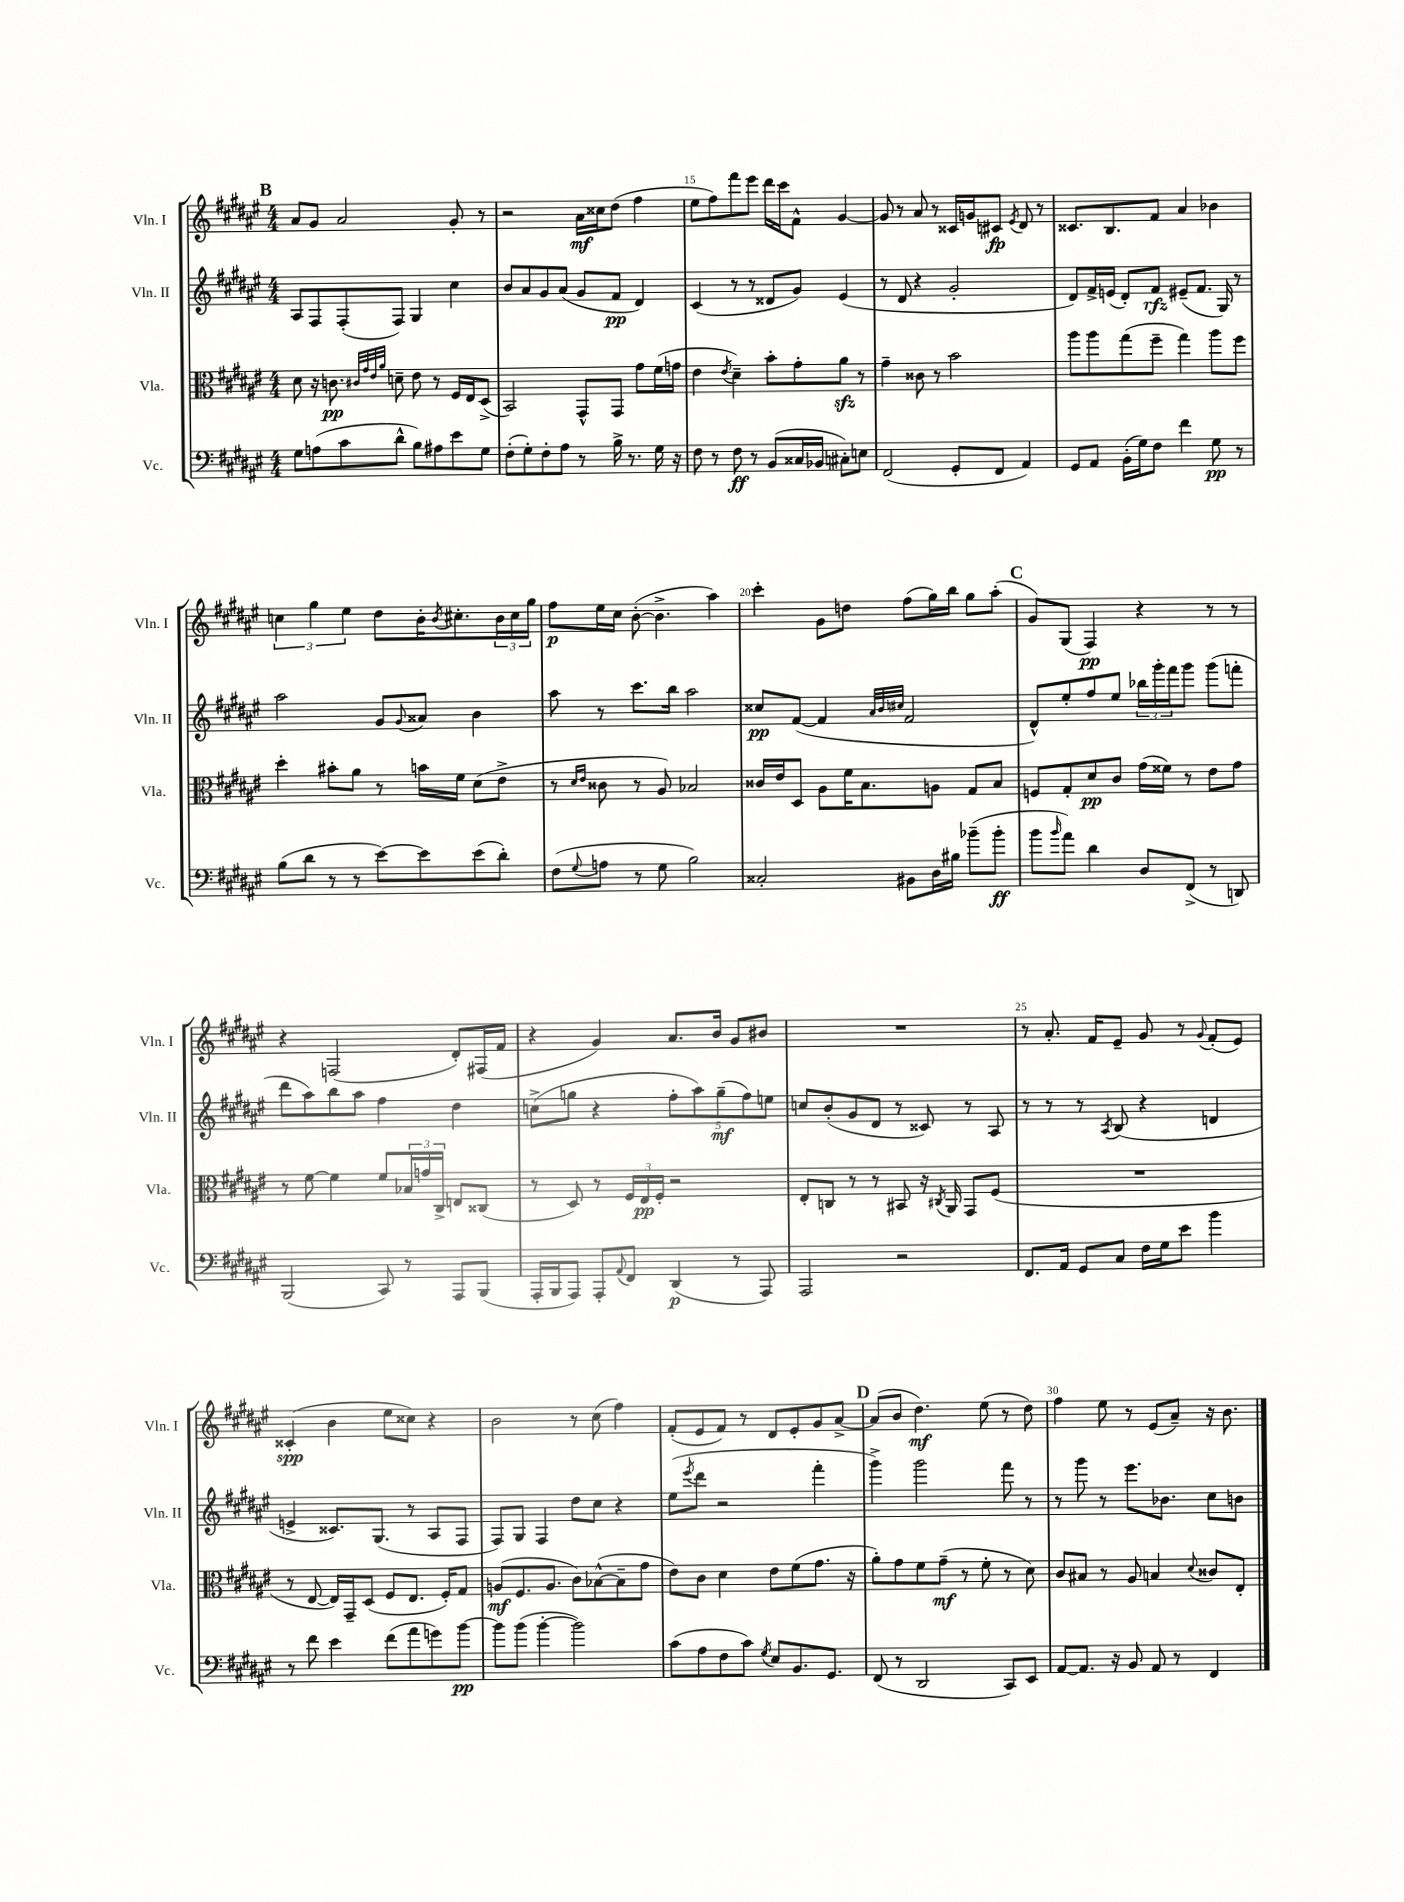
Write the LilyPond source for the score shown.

<<
\new StaffGroup <<
\new Staff = "s0" \with { instrumentName = "Vln. I" shortInstrumentName = "Vln. I" } {
    \clef treble \key fis \major \numericTimeSignature \time 4/4
    \mark \markup { \bold "B" } ais'8 gis'8 ais'2 gis'8-. r8 |
    r2 ais'16\mf cisis''16 dis''8( fis''4 |
    eis''8 fis''8) fis'''8 eis'''8 dis'''16 cis'''16 fis'8-^ gis'4~ |
    gis'8 r8 ais'8 r8 cisis'16 g'16 cis'8\fp \acciaccatura { eis'8 } dis'8 r8 |
    cisis'8. b8. fis'8 ais'4 bes'4 |
    \tuplet 3/2 { c''4 gis''4 eis''4 } dis''8 b'16-. \acciaccatura { b'8 } cis''8.-. \tuplet 3/2 { b'16 cis''16 gis''16 } |
    fis''8\p eis''16 cis''16 b'8~-.( b'4.-> ais''4) |
    cis'''4-. gis'8 d''8 fis''8( gis''16) b''16 gis''8 ais''8-.( |
    \mark \markup { \bold "C" } gis'8) gis8( fis4\pp) r4 r8 r8 |
    r4 f2( dis'8-.) fis16( fis'16 |
    r4 gis'4) ais'8. b'16 gis'8 bis'8 |
    R1 |
    r8 ais'8.-. fis'16 eis'8-- gis'8 r8 \appoggiatura { gis'8 } fis'8-.( eis'8) |
    cisis'4-.\spp( b'4 eis''8 cisis''8) r4 |
    b'2 r8 cis''8( fis''4) |
    fis'8-.( eis'8 fis'8) r8 dis'8 eis'8-. gis'8 ais'8~-> |
    \mark \markup { \bold "D" } ais'8( b'8 dis''4.\mf) eis''8( r8 dis''8) |
    fis''4 eis''8 r8 eis'8( ais'8--) r16 b'8. \bar "|." |
}
\new Staff = "s1" \with { instrumentName = "Vln. II" shortInstrumentName = "Vln. II" } {
    \clef treble \key fis \major \numericTimeSignature \time 4/4
    \mark \markup { \bold "B" } ais8 fis8 fis8-.( fis8) gis4 cis''4 |
    b'8 ais'8 gis'8 ais'8( gis'8 fis'8\pp dis'4) |
    cis'4( r8 r8 disis'8 gis'8) eis'4( |
    r8 dis'8 r4 gis'2-. |
    dis'8) fis'16-> e'16( dis'8-.) fis'8\rfz eis'8--( fis'8. gis16) r8 |
    ais''2 gis'8 \appoggiatura { gis'8 } aisis'8 b'4 |
    ais''8 r8 cis'''8. b''16 ais''2 |
    cisis''8\pp fis'8~( fis'4 \grace { ais'32 b'32 cis''32 } fis'2 |
    \mark \markup { \bold "C" } dis'8-^) eis''8-. fis''8 eis''8 \tuplet 3/2 { bes''16 gis'''16-. fis'''16 } gis'''8 gis'''8( f'''8-. |
    dis'''8 ais''8) b''8 ais''8 fis''4 dis''4 |
    c''8->( g''8 r4 \tuplet 5/4 { fis''8-. ais''8) g''8--\mf( fis''8) e''8 } |
    c''8 b'8-.( gis'8 dis'8 r8 cisis'8) r8 ais8 |
    r8 r8 r8 \acciaccatura { ais8 } b8( r4 d'4 |
    e'4-> cisis'8.) gis8.( r8 ais8 fis8 |
    fis8) gis8 fis4 dis''8 cis''8 r4 |
    eis''8( \acciaccatura { eis'''8 } dis'''8 r2 fis'''4-. |
    \mark \markup { \bold "D" } gis'''4->) gis'''2 fis'''8 r8 |
    r8 gis'''8 r8 eis'''8. bes'8. cis''8 b'8 \bar "|." |
}
\new Staff = "s2" \with { instrumentName = "Vla." shortInstrumentName = "Vla." } {
    \clef alto \key fis \major \numericTimeSignature \time 4/4
    \mark \markup { \bold "B" } dis'8 r16 c'8.\pp \grace { cis'32 gis'32 eis'32 ais'32 } d'8-- eis'8 r8 fis16 eis16 dis8->( |
    b,2) gis,8-^ gis,8 gis'8 fis'16( g'16 |
    eis'4 \acciaccatura { eis'8 } dis'4--) b'8-. gis'8-. ais'8\sfz r8 |
    gis'4-- cisis'8 r8 b'2 |
    ais''8 ais''8 gis''8( fis''8-- gis''4) ais''8 fis''8 |
    dis''4-. bis'8-. ais'8 r8 b'16 fis'16 dis'8( eis'8-> |
    r8 \grace { dis'16 eis'16 } cisis'8 r8 ais8) bes2 |
    cisis'16 eis'16 dis8 ais8 fis'16 b8. a8 gis8 b8 |
    \mark \markup { \bold "C" } f8 gis8-. dis'8\pp cis'8 gis'16( fisis'16) r8 eis'8 gis'8 |
    r8 fis'8~ fis'4 fis'8 \tuplet 3/2 { bes16 g'16 cis16-> } e8 cisis8( |
    r8 dis8) r8 \tuplet 3/2 { fis16 eis16\pp fis16-. } r2 |
    eis8-. c8 r8 r8 bis,8 r16 \acciaccatura { cis8 } ais,16 gis,8 fis8( |
    R1 |
    r8 eis8~ eis16) gis,16-- dis8( fis8 eis8. fis16-.) gis8 |
    a8\mf( fis8. a8. cis'8) bes8~-^( bes8-- gis'8 |
    eis'8) cis'8 dis'4 eis'8 fis'8( gis'8. r16 |
    \mark \markup { \bold "D" } ais'8-.) gis'8 fis'8 gis'8--\mf( r8 fis'8-. r8 dis'8) |
    cis'8 bis8 r8 ais8 b4 \appoggiatura { dis'8 } cisis'8 eis8-. \bar "|." |
}
\new Staff = "s3" \with { instrumentName = "Vc." shortInstrumentName = "Vc." } {
    \clef bass \key fis \major \numericTimeSignature \time 4/4
    \mark \markup { \bold "B" } gis8 a8( cis'8 dis'8-^ b8) ais8 eis'8 gis8 |
    fis8-.( gis8-.) fis8-. ais8 r8 b16-> r8. gis16 r16 |
    fis8 r8 fis8\ff r8 b,8( cisis16 bes,16 cis8-.) e8 |
    fis,2( gis,8-. fis,8 ais,4) |
    gis,8 ais,8 b,16-.( gis16) fis8 fis'4 gis8\pp r8 |
    b8( dis'8 r8 r8 eis'8~) eis'8 eis'8( dis'8-.) |
    fis8( \appoggiatura { gis8 } a8 r8 gis8 b2) |
    cisis2-. bis,8 dis16 bis16 bes'8--( bes'8-.\ff |
    \mark \markup { \bold "C" } b'8 \grace { b'16 } ais'8) dis'4 dis8 fis,8->( r8 d,8) |
    b,,2( cis,8) r8 ais,,8 b,,8( |
    ais,,16-. b,,16 ais,,8) ais,,8-. \appoggiatura { ais,8 } fis,8 dis,4\p( r8 ais,,8) |
    ais,,2 r2 |
    fis,8. ais,16 gis,8 cis8 fis16 gis16 eis'8 b'4 |
    r8 fis'8 eis'4 fis'8( ais'8 g'8) b'8~\pp |
    b'8 b'8( b'4~-. b'2) |
    cis'8( ais8 fis8 cis'8) \acciaccatura { gis8 } eis8 b,8. gis,8. |
    \mark \markup { \bold "D" } fis,8( r8 dis,2 cis,8) eis,8 |
    ais,8~ ais,8. r16 b,8 ais,8 r8 fis,4 \bar "|." |
}
>>
>>
\layout { \context { \Score currentBarNumber = #13 \override BarNumber.break-visibility = ##(#f #t #t) barNumberVisibility = #(every-nth-bar-number-visible 5) } }
